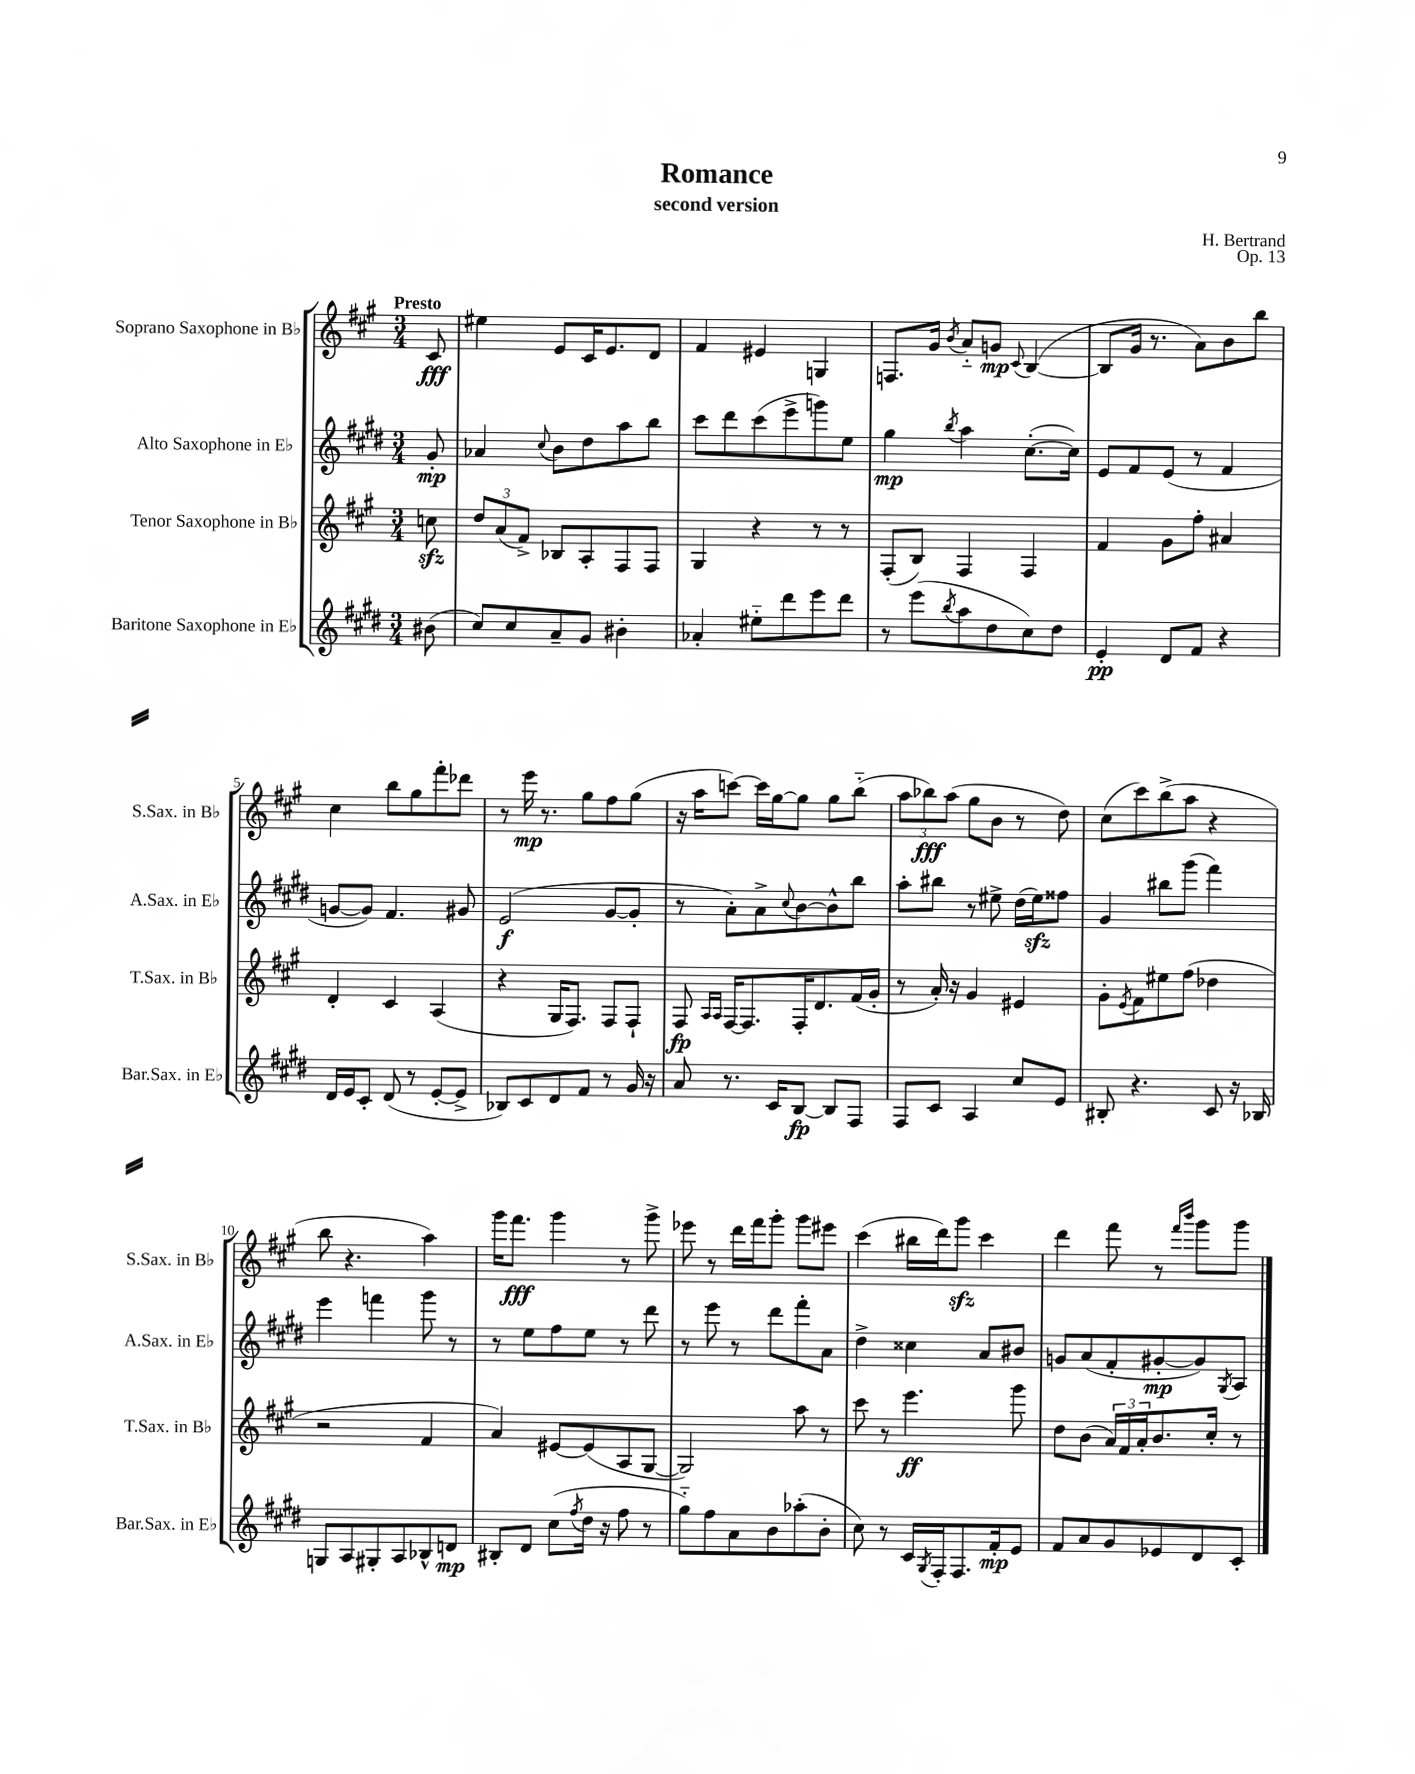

**kern	**dynam	**kern	**dynam	**kern	**dynam	**kern	**dynam
*part4	*part4	*part3	*part3	*part2	*part2	*part1	*part1
*staff4	*staff4	*staff3	*staff3	*staff2	*staff2	*staff1	*staff1
*I"Baritone Saxophone in E♭	*	*I"Tenor Saxophone in B♭	*	*I"Alto Saxophone in E♭	*	*I"Soprano Saxophone in B♭	*
*I'Bar.Sax. in E♭	*	*I'T.Sax. in B♭	*	*I'A.Sax. in E♭	*	*I'S.Sax. in B♭	*
*clefG2	*	*clefG2	*	*clefG2	*	*clefG2	*
*k[f#c#g#d#]	*	*k[f#c#g#]	*	*k[f#c#g#d#]	*	*k[f#c#g#]	*
*M3/4	*	*M3/4	*	*M3/4	*	*M3/4	*
=	=	=	=	=	=	=	=
!	!	!	!	!	!	!LO:TX:a:B:t=Presto	!
(8b#X\	.	8ccnzz\	.	8g#'/	mp	8c#/	fff
=1	=1	=1	=1	=1	=1	=1	=1
8cc#/L)	.	12dd/L	.	4a-X/	.	4ee#X\	.
.	.	(12a/	.	.	.	.	.
8cc#/	.	.	.	.	.	.	.
.	.	12f#^/J)	.	.	.	.	.
.	.	.	.	8qqcc#/	.	.	.
8a~/	.	8B-X/L	.	8b\L	.	8e/L	.
8g#/J	.	8A'/	.	8dd#\	.	16c#/K	.
.	.	.	.	.	.	8.e/	.
4b#X'\	.	8F#/	.	8aa\	.	.	.
.	.	8F#/J	.	8bb\J	.	8d/J	.
=2	=2	=2	=2	=2	=2	=2	=2
4a-X'/	.	4G#/	.	8ccc#\L	.	4f#/	.
.	.	.	.	8ddd#\	.	.	.
8ee#X\L	.	4r	.	(8ccc#\	.	4e#X/	.
8ddd#\	.	.	.	8eee^\	.	.	.
8eee\	.	8r	.	8gggn\)	.	4Gn/	.
8ddd#\J	.	8r	.	8ee\J	.	.	.
=3	=3	=3	=3	=3	=3	=3	=3
8r	.	(8F#'/L	.	4gg#\	mp	8.Fn/L	.
(8eee\L	.	8B/J)	.	.	.	.	.
.	.	.	.	.	.	16g#/Jk	.
8qbb/	.	.	.	8qbb/	.	8qb/	.
8aa\	.	4F#/	.	4aa\	.	8a/L	.
8dd#\	.	.	.	.	.	8gn/J	mp
.	.	.	.	.	.	8qqc#/	.
8cc#\)	.	4F#/	.	([8.cc#'\L	.	([4B/	.
8dd#\J	.	.	.	.	.	.	.
.	.	.	.	16cc#\Jk])	.	.	.
=4	=4	=4	=4	=4	=4	=4	=4
4e'/	pp	4f#/	.	8e/L	.	8B/L]	.
.	.	.	.	8f#/	.	16g#/Jk	.
.	.	.	.	.	.	8.r	.
8d#/L	.	8g#\L	.	(8e/J	.	.	.
8f#/J	.	8ff#'\J	.	8r	.	8a\L)	.
4r	.	4a#X/	.	4f#/	.	8b\	.
.	.	.	.	.	.	8bb\J	.
!!LO:LB:g=z
=5	=5	=5	=5	=5	=5	=5	=5
16d#/LL	.	4d'/	.	[8gn/L	.	4cc#\	.
16e/J	.	.	.	.	.	.	.
8c#'/J	.	.	.	8g/J])	.	.	.
(8d#/	.	4c#/	.	4.f#/	.	8bb\L	.
8r	.	.	.	.	.	8gg#\	.
[8e'/L	.	(4A/	.	.	.	8fff#'\	.
8e^/J]	.	.	.	8g#X/	.	8ddd-X\J	.
=6	=6	=6	=6	=6	=6	=6	=6
8B-X/L)	.	4r	.	(2e/	f	8r	.
8c#/	.	.	.	.	.	16eee\	mp
.	.	.	.	.	.	8.r	.
8d#/	.	16G#/KL	.	.	.	.	.
.	.	8.F#/J)	.	.	.	.	.
8f#/J	.	.	.	.	.	8gg#\L	.
8r	.	8F#/L	.	[8g#/L	.	8ff#\	.
16g#/	.	8F#`/J	.	8g#'/J]	.	(8gg#\J	.
16r	.	.	.	.	.	.	.
=7	=7	=7	=7	=7	=7	=7	=7
8a/	.	8F#/	fp	8r	.	16r	.
.	.	.	.	.	.	16aa\KL	.
.	.	16qqA/LL	.	.	.	.	.
.	.	16qqA/JJ	.	.	.	.	.
8.r	.	[16F#/KL	.	8a'\L)	.	[8cccn\J)	.
.	.	8.F#/]	.	.	.	.	.
.	.	.	.	8a^\	.	16ccc\LL]	.
16c#/KL	.	.	.	.	.	[16gg#\J	.
.	.	.	.	8qqcc#/	.	.	.
[8B/J	fp	16F#'/K	.	[8b\	.	8gg#\J]	.
.	.	8.d/	.	.	.	.	.
8B/L]	.	.	.	8b^^\]	.	8gg#\L	.
8F#/J	.	(16f#/L	.	8bb\J	.	(8bb\J	.
.	.	16g#'/JJ	.	.	.	.	.
=8	=8	=8	=8	=8	=8	=8	=8
8F#/L	.	8r	.	8aa'\L	.	12aa\L	.
.	.	.	.	.	.	12bb-X\)	fff
8c#/J	.	16a'/)	.	8bb#X\J	.	.	.
.	.	.	.	.	.	(12aa\J	.
.	.	16r	.	.	.	.	.
4A/	.	4g#/	.	8r	.	8gg#\L	.
.	.	.	.	8ee#X^\	.	8b\J	.
8cc#/L	.	4e#X/	.	(16dd#\LL	.	8r	.
.	.	.	.	16ee#zz\J)	.	.	.
8e/J	.	.	.	8ff##X\J	.	8dd\)	.
=9	=9	=9	=9	=9	=9	=9	=9
8B#X'/	.	8g#'\L	.	4g#/	.	(8cc#\L	.
.	.	8qe/	.	.	.	.	.
4.r	.	8f#\	.	.	.	8ccc#\)	.
.	.	8ee#X\	.	8bb#X\L	.	(8bb^\	.
.	.	(8ff#\J	.	(8ggg#\J	.	8aa\J	.
8c#/	.	4dd-X\	.	4fff#\)	.	4r	.
16r	.	.	.	.	.	.	.
16B-X/	.	.	.	.	.	.	.
!!LO:LB:g=z
=10	=10	=10	=10	=10	=10	=10	=10
8Gn/L	.	2r	.	4eee\	.	8bb\	.
8A/	.	.	.	.	.	4.r	.
8G#X'/	.	.	.	4fffn\	.	.	.
8A/	.	.	.	.	.	.	.
8B-X^^/	.	4f#/	.	8ggg#\	.	4aa\)	.
8dn/J	mp	.	.	8r	.	.	.
=11	=11	=11	=11	=11	=11	=11	=11
8B#X'/L	.	4a/)	.	8r	.	16ggg#\KL	.
.	.	.	.	.	.	8.fff#\J	fff
8d#/J	.	.	.	8ee\L	.	.	.
(8cc#\L	.	[8e#X/L	.	8ff#\	.	4ggg#\	.
8qff#/	.	.	.	.	.	.	.
16dd#\Jk	.	(8e#/]	.	8ee\J	.	.	.
16r	.	.	.	.	.	.	.
8ff#\	.	8A/	.	8r	.	8r	.
8r	.	[8G#/J	.	8ddd#\	.	8ggg#^\	.
=12	=12	=12	=12	=12	=12	=12	=12
8gg#\L)	.	2G#/])	.	8r	.	8eee-X\	.
8ff#\	.	.	.	8eee\	.	8r	.
8a\	.	.	.	8r	.	16ddd\LL	.
.	.	.	.	.	.	16fff#\J	.
8b\	.	.	.	8ddd#\L	.	8ggg#'\J	.
(8aa-X'\	.	8aa\	.	8fff#'\	.	8ggg#\L	.
8b'\J	.	8r	.	8a\J	.	8eee#X\J	.
=13	=13	=13	=13	=13	=13	=13	=13
8cc#\)	.	8ccc#\	.	4dd#^\	.	(4ccc#\	.
8r	.	8r	.	.	.	.	.
16c#/LL	.	4.eee\	ff	4cc##X\	.	16bb#X\LL	.
8qG#/	.	.	.	.	.	.	.
16F#'/J	.	.	.	.	.	16ddd\J)	.
8.F#/	.	.	.	.	.	8ggg#zz\J	.
.	.	.	.	8a/L	.	4ccc#\	.
16f#'/k	mp	.	.	.	.	.	.
8e/J	.	8ggg#\	.	8b#X/J	.	.	.
=14	=14	=14	=14	=14	=14	=14	=14
8f#/L	.	8dd\L	.	8gn/L	.	4ddd\	.
8a/	.	(8b\J	.	(8a/	.	.	.
8g#/	.	24a/LL)	.	8f#'/	.	8fff#\	.
.	.	24f#/	.	.	.	.	.
.	.	24a'/J	.	.	.	.	.
8e-X/	.	8.b/	.	[8g#X'/	mp	8r	.
.	.	.	.	.	.	16qqfff#/LL	.
.	.	.	.	.	.	16qqbbb/JJ	.
8d#/	.	.	.	8g#/])	.	8ggg#\L	.
.	.	16cc#'/Jk	.	.	.	.	.
.	.	.	.	8qG#/	.	.	.
8c#'/J	.	8r	.	8A/J	.	8ggg#\J	.
==	==	==	==	==	==	==	==
*-	*-	*-	*-	*-	*-	*-	*-
